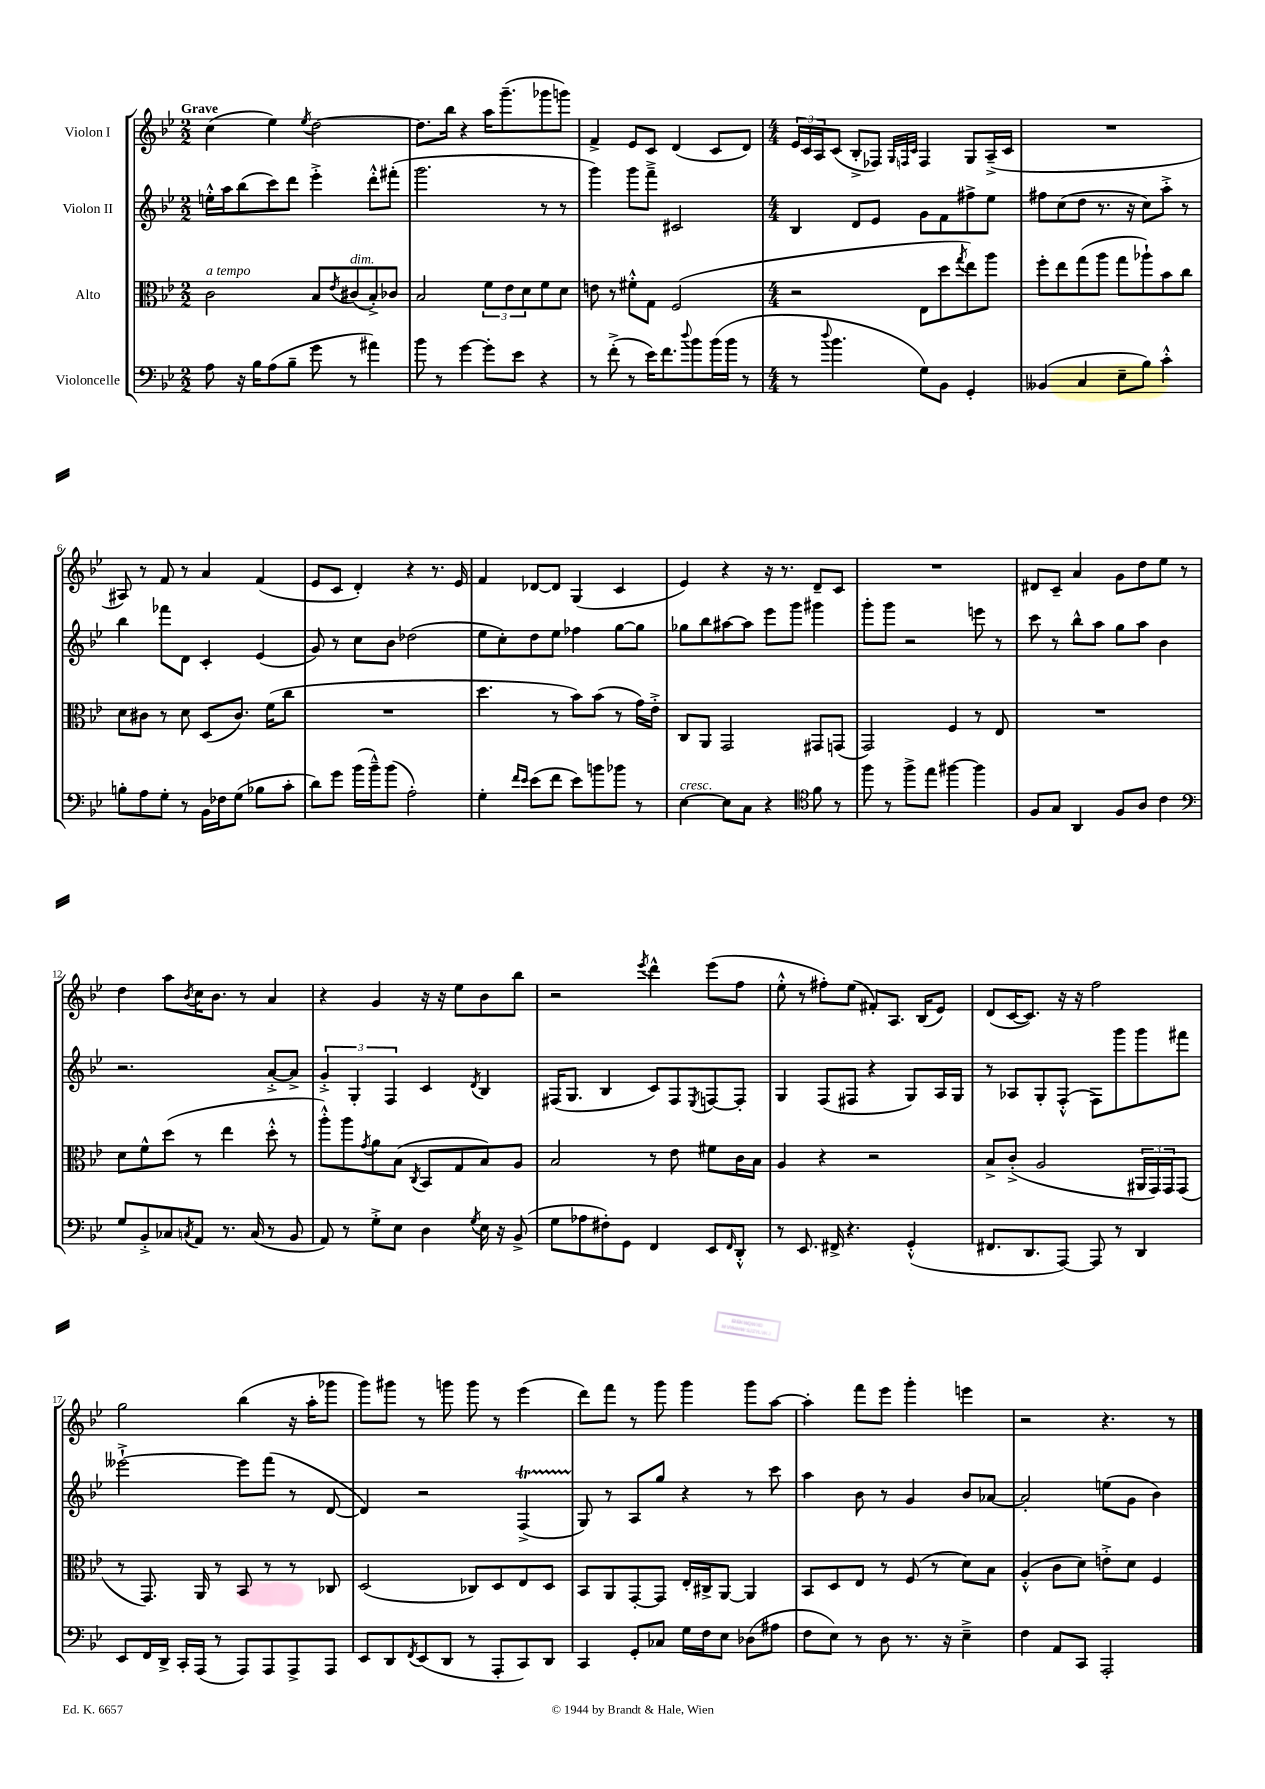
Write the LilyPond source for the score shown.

<<
\new StaffGroup <<
\new Staff = "s0" \with { instrumentName = "Violon I" } {
    \clef treble \key bes \major \numericTimeSignature \time 2/2 \tempo "Grave"
    c''4( ees''4) \acciaccatura { ees''8 } d''2~ |
    d''8. bes''16 r4 a''16 g'''8.--( ges'''8 g'''8) |
    f'4-> ees'8 c'8 d'4( c'8 d'8) |
    \numericTimeSignature \time 4/4 \tuplet 3/2 { ees'16 c'16 a16 } c'8( bes8-.-> fes8) \grace { g32 f32 c'32 } f4 g8 a16--->( c'16 |
    R1 |
    ais8) r8 f'8 r8 a'4 f'4( |
    ees'8 c'8 d'4-.) r4 r8. ees'16 |
    f'4 des'8~ des'8 g4( c'4 |
    ees'4) r4 r16 r8. d'8-- c'8 |
    R1 |
    dis'8 c'8-- a'4 g'8 d''8 ees''8 r8 |
    d''4 a''8 \acciaccatura { bes'8 } c''16 bes'8. r8 a'4 |
    r4 g'4 r16 r16 ees''8 bes'8 bes''8 |
    r2 \acciaccatura { ees'''8 } d'''4-^ ees'''8( f''8 |
    ees''8-.-^ r8 fis''8-.) ees''8( fis'8-.) a8. bes16( ees'8) |
    d'8( c'16~ c'8.) r16 r16 f''2 |
    g''2 bes''4( r16 a''16-. ges'''8 |
    g'''8) gis'''8 r8 g'''8 g'''8 r8 ees'''4( |
    d'''8) f'''8 r8 g'''8 g'''4 g'''8 a''8~ |
    a''4-. f'''8 ees'''8 g'''4-. e'''4 |
    r2 r4. r8 \bar "|." |
}
\new Staff = "s1" \with { instrumentName = "Violon II" } {
    \clef treble \key bes \major \numericTimeSignature \time 2/2
    e''16-.-^ a''16 bes''8( c'''8) d'''8 ees'''4-.-> d'''8-.-^ fis'''8-.( |
    g'''2. r8 r8 |
    g'''4) g'''8 f'''8---> cis'2 |
    \numericTimeSignature \time 4/4 bes4 d'8 ees'8 g'8 f'8 fis''8-> ees''8 |
    fis''8 c''8( d''8 r8. r16 c''8) a''8-.-> r8 |
    bes''4 fes'''8 d'8 c'4-. ees'4( |
    g'8) r8 c''8 bes'8 des''2( |
    ees''8 c''8-.) d''8 ees''8 fes''4 g''8~ g''8 |
    ges''8 bes''8 ais''8~ ais''8 ees'''8 g'''8 gis'''4 |
    g'''8-. g'''8 r2 e'''8 r8 |
    c'''8 r8 bes''8-^ a''8 g''8 a''8 bes'4 |
    r2. a'8~-.-> a'8-> |
    \tuplet 3/2 { g'4-.-> g4-. f4 } c'4 \acciaccatura { d'8 } bes4 |
    fis16( g8. bes4 c'8) fis8 \acciaccatura { ees8 } f8~ f8-. |
    g4 f8( fis8 r4 g8) a16 g16 |
    r8 aes8 g8-. f8-.-^( f8) g'''8 g'''8 fis'''8 |
    eeses'''2~-!-> eeses'''8 f'''8( r8 d'8~ |
    d'4) r2 f4->\startTrillSpan( |
    g8\stopTrillSpan) r8 a8 g''8 r4 r8 c'''8 |
    a''4 bes'8 r8 g'4 bes'8 aes'8~ |
    aes'2-. e''8( g'8 bes'4) \bar "|." |
}
\new Staff = "s2" \with { instrumentName = "Alto" } {
    \clef alto \key bes \major \numericTimeSignature \time 2/2
    c'2^\markup { \italic "a tempo" } bes8 \acciaccatura { ees'8 } cis'8^\markup { \italic "dim." }( bes8-.->) ces'8 |
    bes2 \tuplet 3/2 { f'8 ees'8 d'8 } f'8 d'8 |
    e'8 r8 fis'8-.-^ g8 f2( |
    \numericTimeSignature \time 4/4 r2 ees8 d''8 \acciaccatura { g''8 } ees''8) a''8 |
    f''8-. ees''8 g''8( a''8 g''8 aes''8-!) bes'8 c''8 |
    d'8 cis'8 r8 d'8 d8( cis'8.) f'16( c''8 |
    R1 |
    d''4. r8 bes'8) bes'8( r8 g'16) ees'16-.-> |
    c8 a,8 g,2 gis,8 g,8( |
    g,2) f4 r8 ees8 |
    R1 |
    d'8 f'8-^ d''8( r8 ees''4 d''8-.-^ r8 |
    a''8-.-^) a''8 \acciaccatura { g'8 } a'8 bes8( \acciaccatura { c8 } bes,8 g8 bes8) a8 |
    bes2 r8 ees'8 fis'8 c'16 bes16 |
    a4 r4 r2 |
    bes8-> c'8-.->( a2 \tuplet 3/2 { ais,16 g,16) g,16 } g,8( |
    r8 g,8.) a,16 r8 bes,8 r8 r8 ces8 |
    d2( ces8) d8 ees8 d8 |
    bes,8 a,8 g,8~-. g,8 ees16-. cis16-> a,8~ a,4 |
    bes,8 d8 ees8 r8 f8( r8 d'8) bes8 |
    a4-.-^( c'8 d'8) e'8-.-> d'8 f4 \bar "|." |
}
\new Staff = "s3" \with { instrumentName = "Violoncelle" } {
    \clef bass \key bes \major \numericTimeSignature \time 2/2
    a8 r16 bes16 a8( bes8-- g'8 r8 ais'4) |
    bes'8 r8 g'4~ g'8-. ees'8 r4 |
    r8 f'8-.->( r8 ees'16) f'8. \appoggiatura { d''8 } bes'8 bes'16( bes'16 r8 |
    \numericTimeSignature \time 4/4 r8 \appoggiatura { d''8 } bes'4. g8) bes,8 g,4-. |
    beses,4( c4 ees8-- bes8) c'4-.-^ |
    b8-. a8 g8-. r8 bes,16 fes16 g8( bes8 c'8-. |
    d'8) g'8 bes'16( bes'16---^) bes'8( a2-.) |
    g4-. \grace { f'16 ees'16 } ees'8( f'8 ees'8) b'8 bes'8 r8 |
    ees4~^\markup { \italic "cresc." } ees8 c8 r4 \clef tenor f'8 r8 |
    f''8 r8 f''8-> ees''8 fis''4~ fis''4 |
    f8 g8 a,4 f8 a8 c'4 |
    \clef bass g8 bes,8-.-> ces8 \acciaccatura { c8 } a,8 r8. c16( r8 bes,8 |
    a,8) r8 g8-.-> ees8 d4 \acciaccatura { g8 } ees16 r16 bes,8->( |
    g8 aes8 fis8-.) g,8 f,4 ees,8 \grace { f,16 } d,8-.-^ |
    r8 ees,8. fis,16-> r4. g,4-.-^( |
    fis,8. d,8. a,,8~) a,,8 r8 d,4 |
    ees,8 f,16 d,16-> c,16-. a,,16( r8 a,,8) a,,8 a,,8-> a,,8 |
    ees,8 d,8 \acciaccatura { f,8 } ees,8( d,8 r8 a,,8-. c,8) d,8 |
    c,4 g,8-. ces8 g16 f16 ees8 des8( ais8 |
    f8 ees8) r8 d8 r8. r16 ees4---> |
    f4 a,8 c,8 a,,2-. \bar "|." |
}
>>
>>
